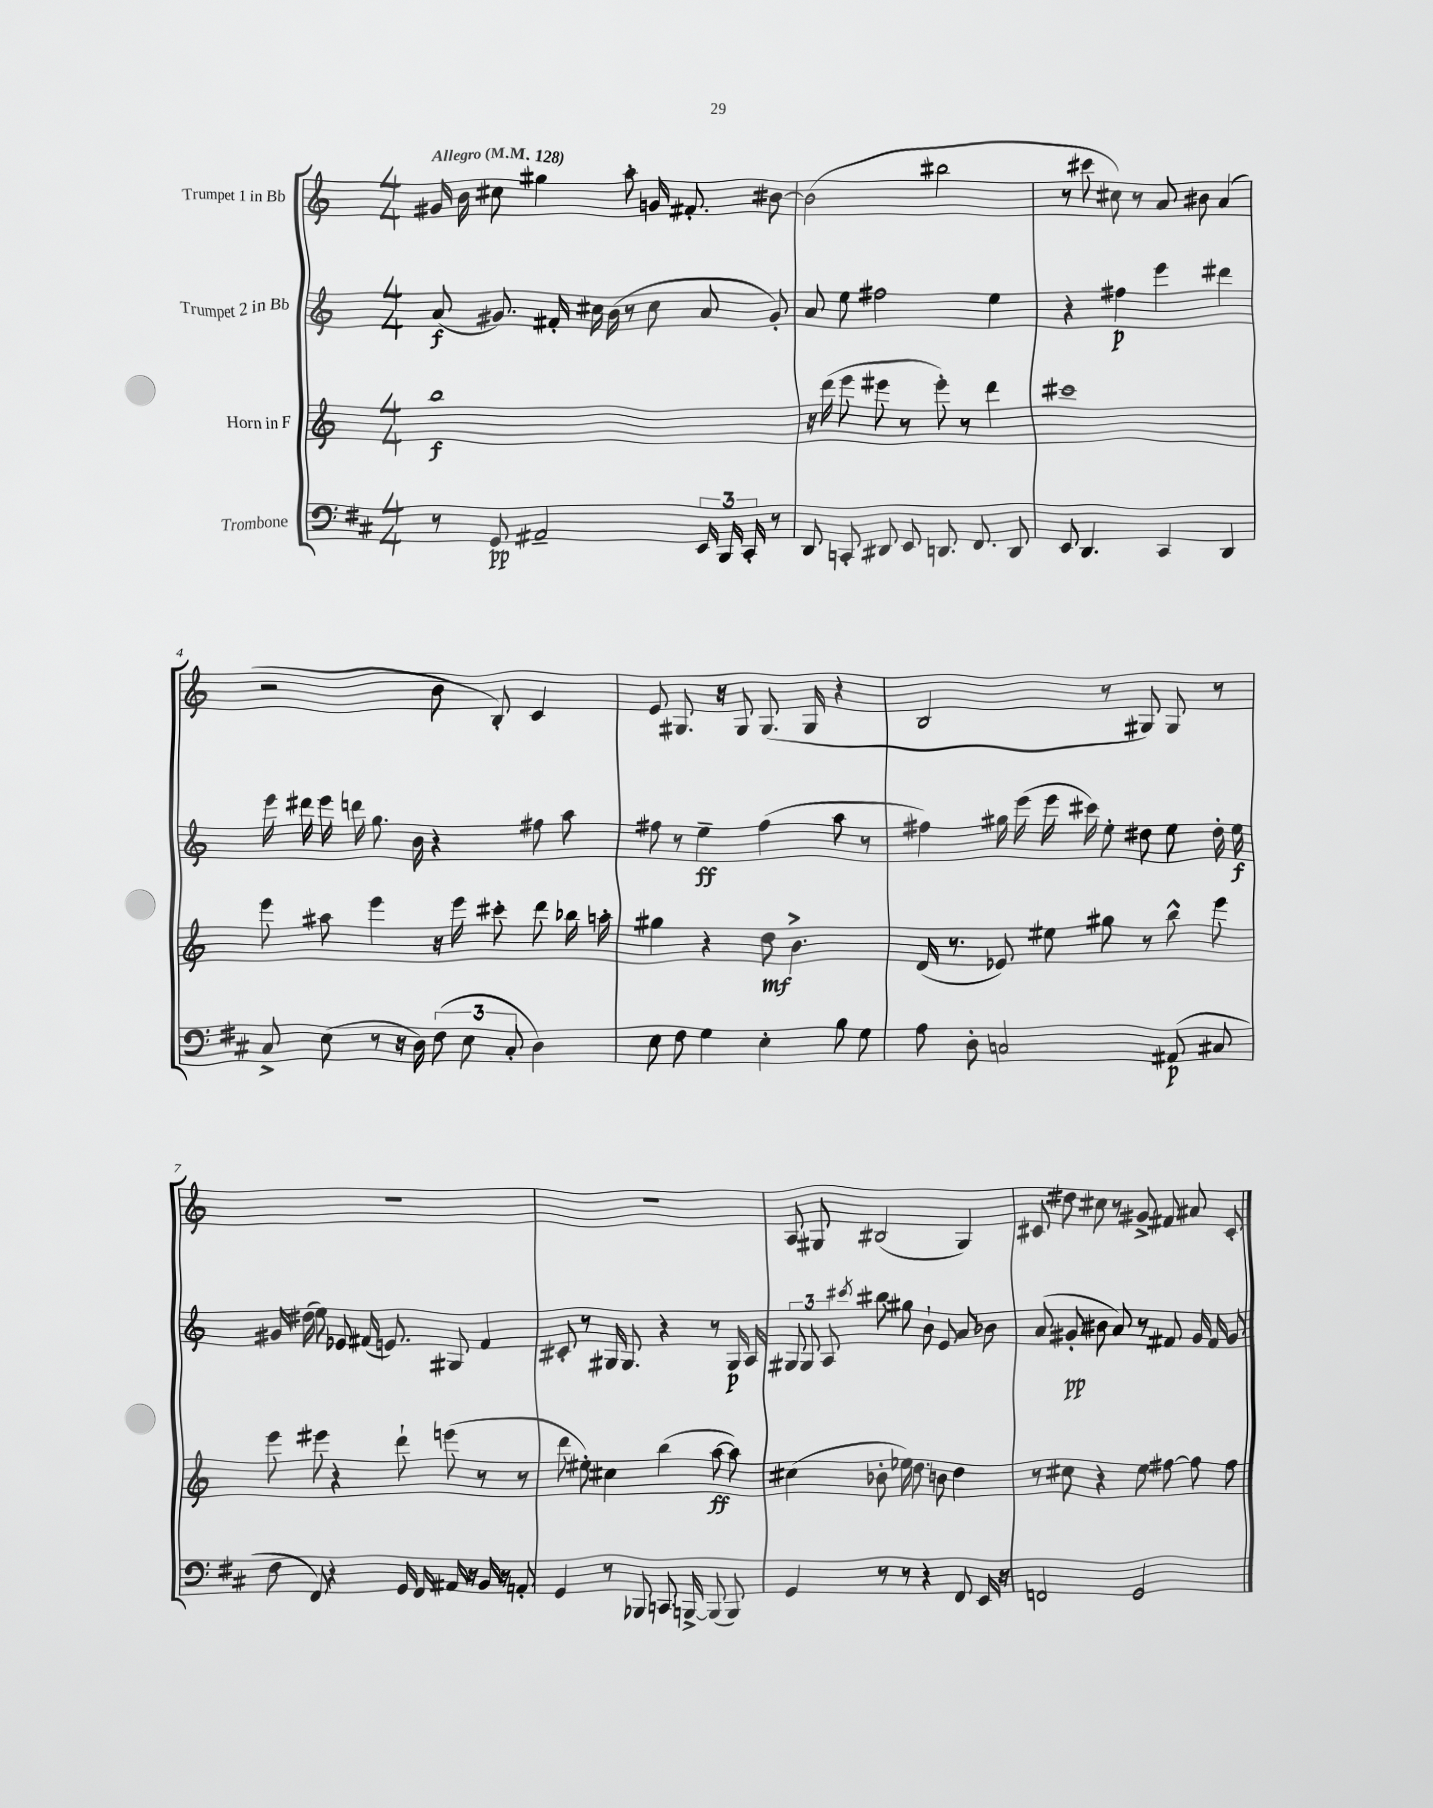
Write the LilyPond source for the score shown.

<<
\new StaffGroup <<
\new Staff = "s0" \with { instrumentName = "Trumpet 1 in Bb" } {
    \clef treble \key c \major \numericTimeSignature \time 4/4 \tempo "Allegro" 4 = 128
    \autoBeamOff gis'16 b'16 cis''8 gis''4 a''8-. g'16 fis'8.-. bis'8~ |
    bis'2( bis''2 |
    r8 cis'''8 cis''8) r8 a'8 bis'8 a'4( |
    r2 b'8 b8-.) c'4 |
    e'8 gis8. r16 gis8 gis8.( gis16 r4 |
    b2 r8 gis8) gis8 r8 |
    R1 |
    R1 |
    a8 gis8 bis2( gis4) |
    cis'8 dis''8 cis''8 r8 gis'8-> fis'8 ais'8 cis'8-. \bar "|." |
}
\new Staff = "s1" \with { instrumentName = "Trumpet 2 in Bb" } {
    \clef treble \key c \major \numericTimeSignature \time 4/4
    \autoBeamOff a'8\f( gis'8.) fis'16-. cis''16 b'16( r8 cis''8 a'8 gis'8-.) |
    a'8 e''8 fis''2 e''4 |
    r4 fis''4\p e'''4 dis'''4 |
    e'''16 dis'''16 e'''16 d'''16 g''8. b'16 r4 fis''8 a''8 |
    fis''8 r8 e''4--\ff fis''4( a''8 r8 |
    fis''4) gis''16 e'''16( e'''16 cis'''16) e''8-. dis''8 e''8 dis''16-. e''16\f |
    gis'16 dis''16( e''8) ees'8 fis'16( e'8.) gis8 fis'4 |
    cis'8-. r8 gis16 gis8. r4 r8 gis16\p a16 |
    \tuplet 3/2 { gis8 gis8 a8 } \acciaccatura { cis'''8 } bis''8 gis''8 b'8-! e'8 a'8 bes'8 |
    a'8( gis'8-.\pp bis'8 a'8) r8 fis'8 gis'16 fis'16 gis'8 \bar "|." |
}
\new Staff = "s2" \with { instrumentName = "Horn in F" } {
    \clef treble \key c \major \numericTimeSignature \time 4/4
    \autoBeamOff b''1\f |
    r16 d'''16( e'''8 eis'''8 r8 eis'''8-.) r8 d'''4 |
    cis'''1 |
    e'''8 ais''8 e'''4 r16 e'''16 cis'''8-. d'''8 bes''16 a''16-. |
    gis''4 r4 d''8\mf b'4.-> |
    d'16( r8. ees'8) eis''8 gis''8 r8 b''8-^ e'''8 |
    e'''8 eis'''8 r4 d'''8-! e'''8( r8 r8 |
    d'''8 eis''8-.) cis''4 b''4( a''8~\ff a''8) |
    cis''4( bes'8-. ees''16) d''8. b'8 d''4 |
    r8 cis''8 r4 e''8 fis''8~ fis''8 fis''8 \bar "|." |
}
\new Staff = "s3" \with { instrumentName = "Trombone" } {
    \clef bass \key d \major \numericTimeSignature \time 4/4
    \autoBeamOff r8 g,8\pp ais,2-- \tuplet 3/2 { e,16 b,,16 cis,16-. } r8 |
    d,8 c,8-. dis,8 e,8 d,8. fis,8. d,8 |
    e,8 d,4. cis,4 d,4 |
    cis8-> e8( r8 r16 d16) \tuplet 3/2 { fis8( e8 cis8-. } d4) |
    e8 fis8 g4 e4-. b8 g8 |
    a8 d8-. c2 ais,8\p( cis8 |
    fis8 fis,8) r4 g,16 fis,16 ais,16 r16 b,16 r16 a,8-. |
    g,4 r8 bes,,8 c,8. b,,16~-> b,,8( b,,8) |
    g,4 r8 r8 r4 fis,8 e,16 r16 |
    f,2 g,2 \bar "|." |
}
>>
>>
